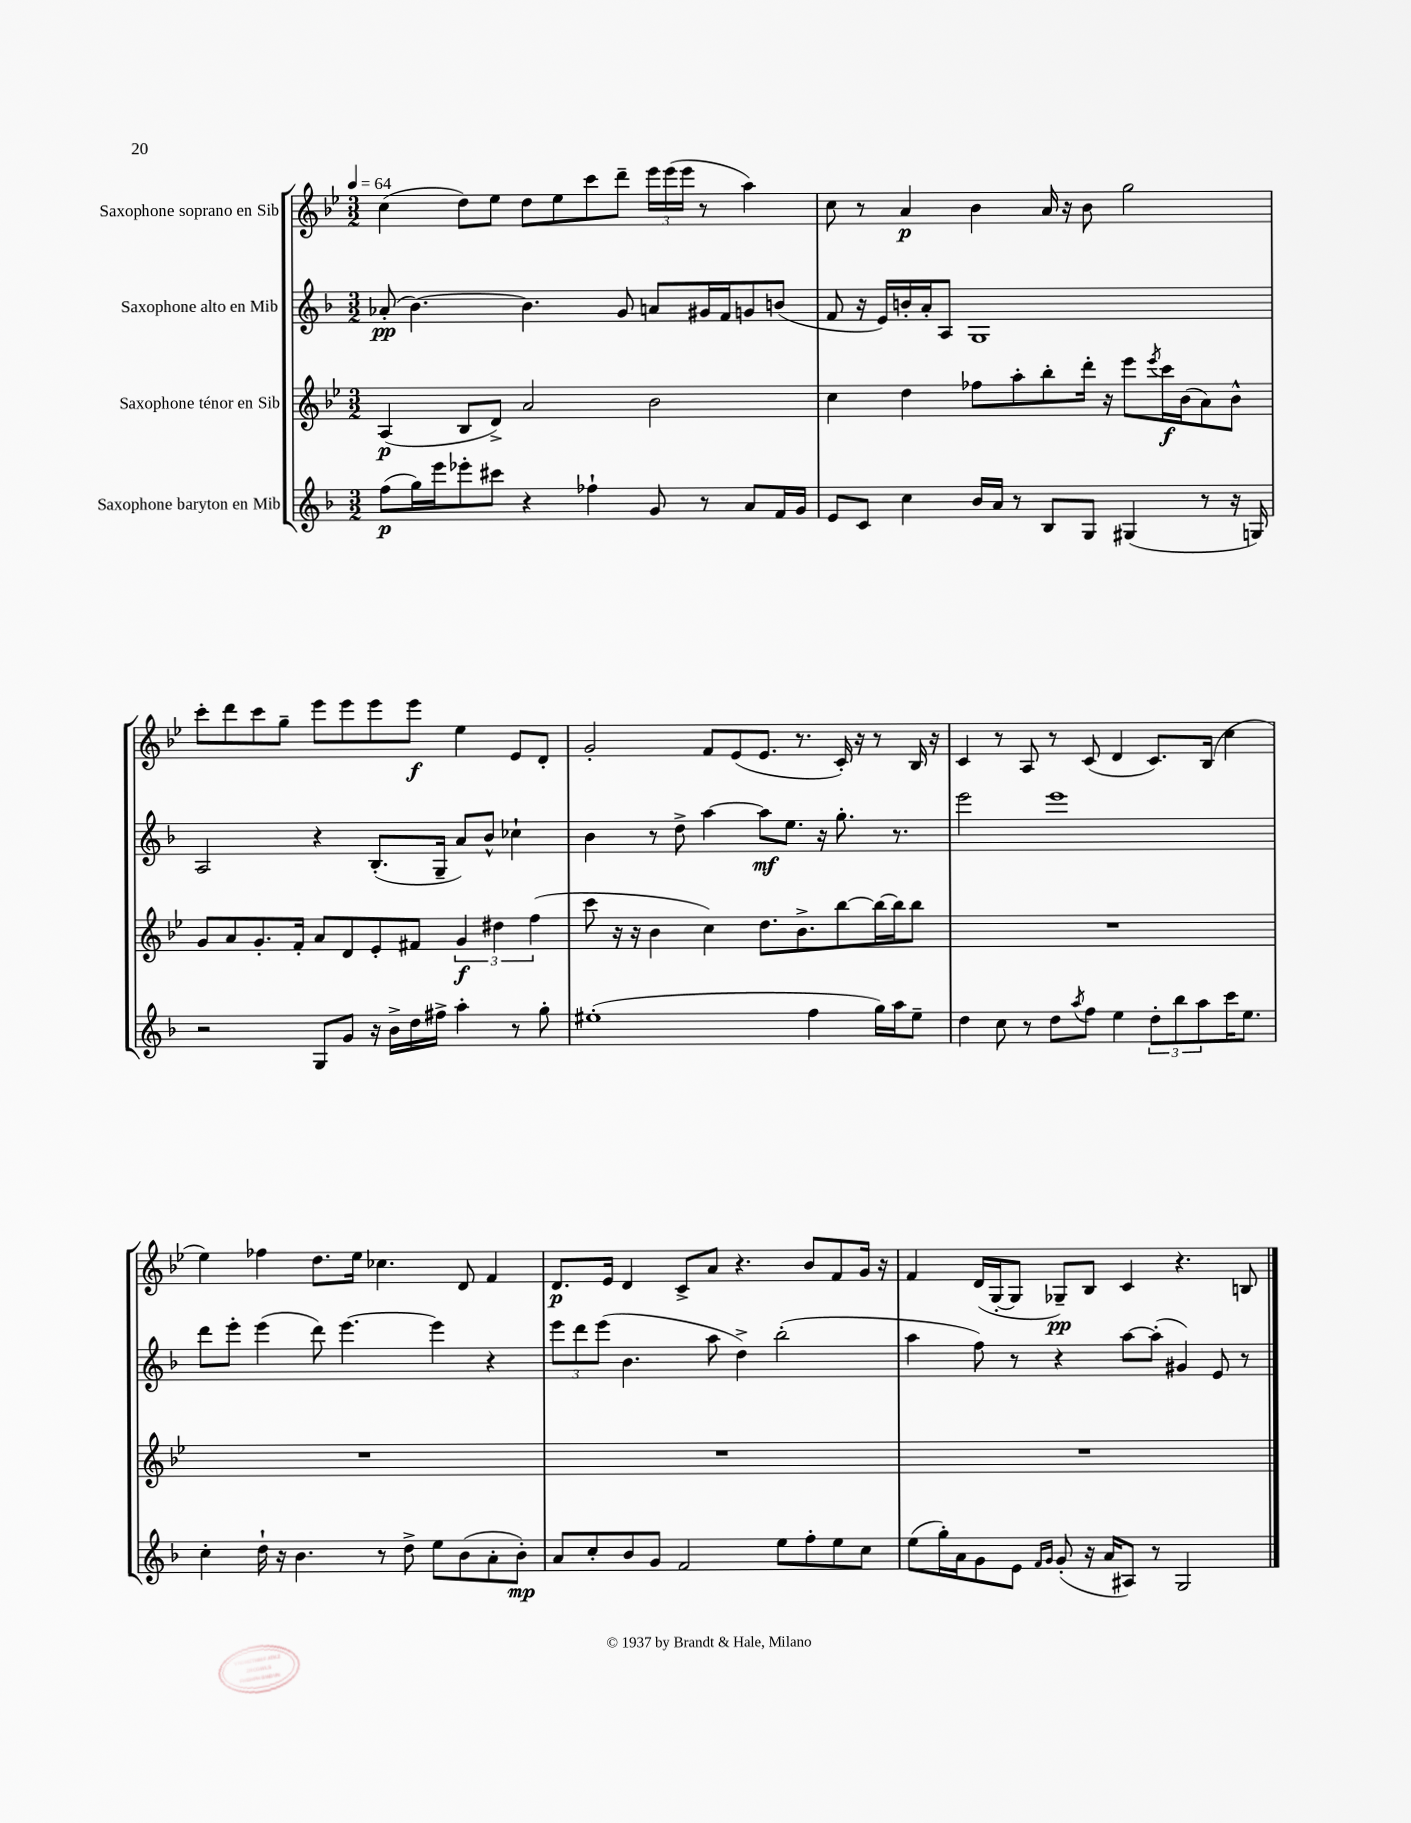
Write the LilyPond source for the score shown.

<<
\new StaffGroup <<
\new Staff = "s0" \with { instrumentName = "Saxophone soprano en Sib" } {
    \clef treble \key bes \major \numericTimeSignature \time 3/2 \tempo 4 = 64
    c''4( d''8) ees''8 d''8 ees''8 c'''8 d'''8-- \tuplet 3/2 { ees'''16 ees'''16( ees'''16 } r8 a''4) |
    c''8 r8 a'4\p bes'4 a'16 r16 bes'8 g''2 |
    c'''8-. d'''8 c'''8 g''8-- ees'''8 ees'''8 ees'''8 ees'''8\f ees''4 ees'8 d'8-. |
    g'2-. f'8 ees'8( ees'8. r8. c'16-.) r16 r8 bes16 r16 |
    c'4 r8 a8 r8 c'8( d'4 c'8.) bes16( c''4 |
    ees''4) fes''4 d''8. ees''16 ces''4. d'8 f'4 |
    d'8.\p ees'16 d'4 c'8-> a'8 r4. bes'8 f'8 g'16 r16 |
    f'4 d'16( g16~-. g8 ges8--\pp) bes8 c'4 r4. b8 \bar "|." |
}
\new Staff = "s1" \with { instrumentName = "Saxophone alto en Mib" } {
    \clef treble \key f \major \numericTimeSignature \time 3/2
    aes'8-.\pp( bes'4.~) bes'4. g'8 a'8 gis'16 f'16 g'8 b'8( |
    f'8 r16 e'16) b'16-. a'16-. a8 g1 |
    a2 r4 bes8.-.( g16-- a'8) bes'8-^ ces''4-! |
    bes'4 r8 d''8-> a''4~ a''8\mf e''8. r16 g''8.-. r8. |
    e'''2 e'''1 |
    d'''8 e'''8-. e'''4( d'''8) e'''4.~ e'''4 r4 |
    \tuplet 3/2 { e'''8 d'''8 e'''8( } bes'4. a''8 d''4->) bes''2-.( |
    a''4 f''8) r8 r4 a''8~ a''8-.( gis'4) e'8 r8 \bar "|." |
}
\new Staff = "s2" \with { instrumentName = "Saxophone ténor en Sib" } {
    \clef treble \key bes \major \numericTimeSignature \time 3/2
    a4\p( bes8 d'8->) a'2 bes'2 |
    c''4 d''4 fes''8 a''8-. bes''8-. d'''16-. r16 ees'''8 \acciaccatura { ees'''8 } c'''16\f bes'16( a'8) bes'8-^ |
    g'8 a'8 g'8.-. f'16-. a'8 d'8 ees'8-. fis'8 \tuplet 3/2 { g'4\f dis''4 f''4( } |
    c'''8 r16 r16 bes'4 c''4) d''8. bes'8.-> bes''8~ bes''16~ bes''16 bes''8 |
    R1. |
    R1. |
    R1. |
    R1. \bar "|." |
}
\new Staff = "s3" \with { instrumentName = "Saxophone baryton en Mib" } {
    \clef treble \key f \major \numericTimeSignature \time 3/2
    f''8\p( g''16) e'''16 ees'''8-. cis'''8 r4 fes''4-! g'8 r8 a'8 f'16 g'16 |
    e'8 c'8 c''4 bes'16 a'16 r8 bes8 g8 gis4( r8 r16 g16) |
    r2 g8 g'8 r16 bes'16-> d''16 fis''16-> a''4-. r8 g''8-. |
    eis''1-.( f''4 g''16) a''16 eis''8-- |
    d''4 c''8 r8 d''8 \acciaccatura { a''8 } f''8 e''4 \tuplet 3/2 { d''8-. bes''8 a''8 } c'''16 e''8. |
    c''4-. d''16-! r16 bes'4. r8 d''8-> e''8 bes'8( a'8-. bes'8-.\mp) |
    a'8 c''8-. bes'8 g'8 f'2 e''8 f''8-. e''8 c''8 |
    e''8( g''16-.) a'16 g'8 e'8 \grace { f'16 g'16 } g'8-.( r16 a'16 ais8) r8 g2 \bar "|." |
}
>>
>>
\layout { \context { \Score \remove "Bar_number_engraver" } }
